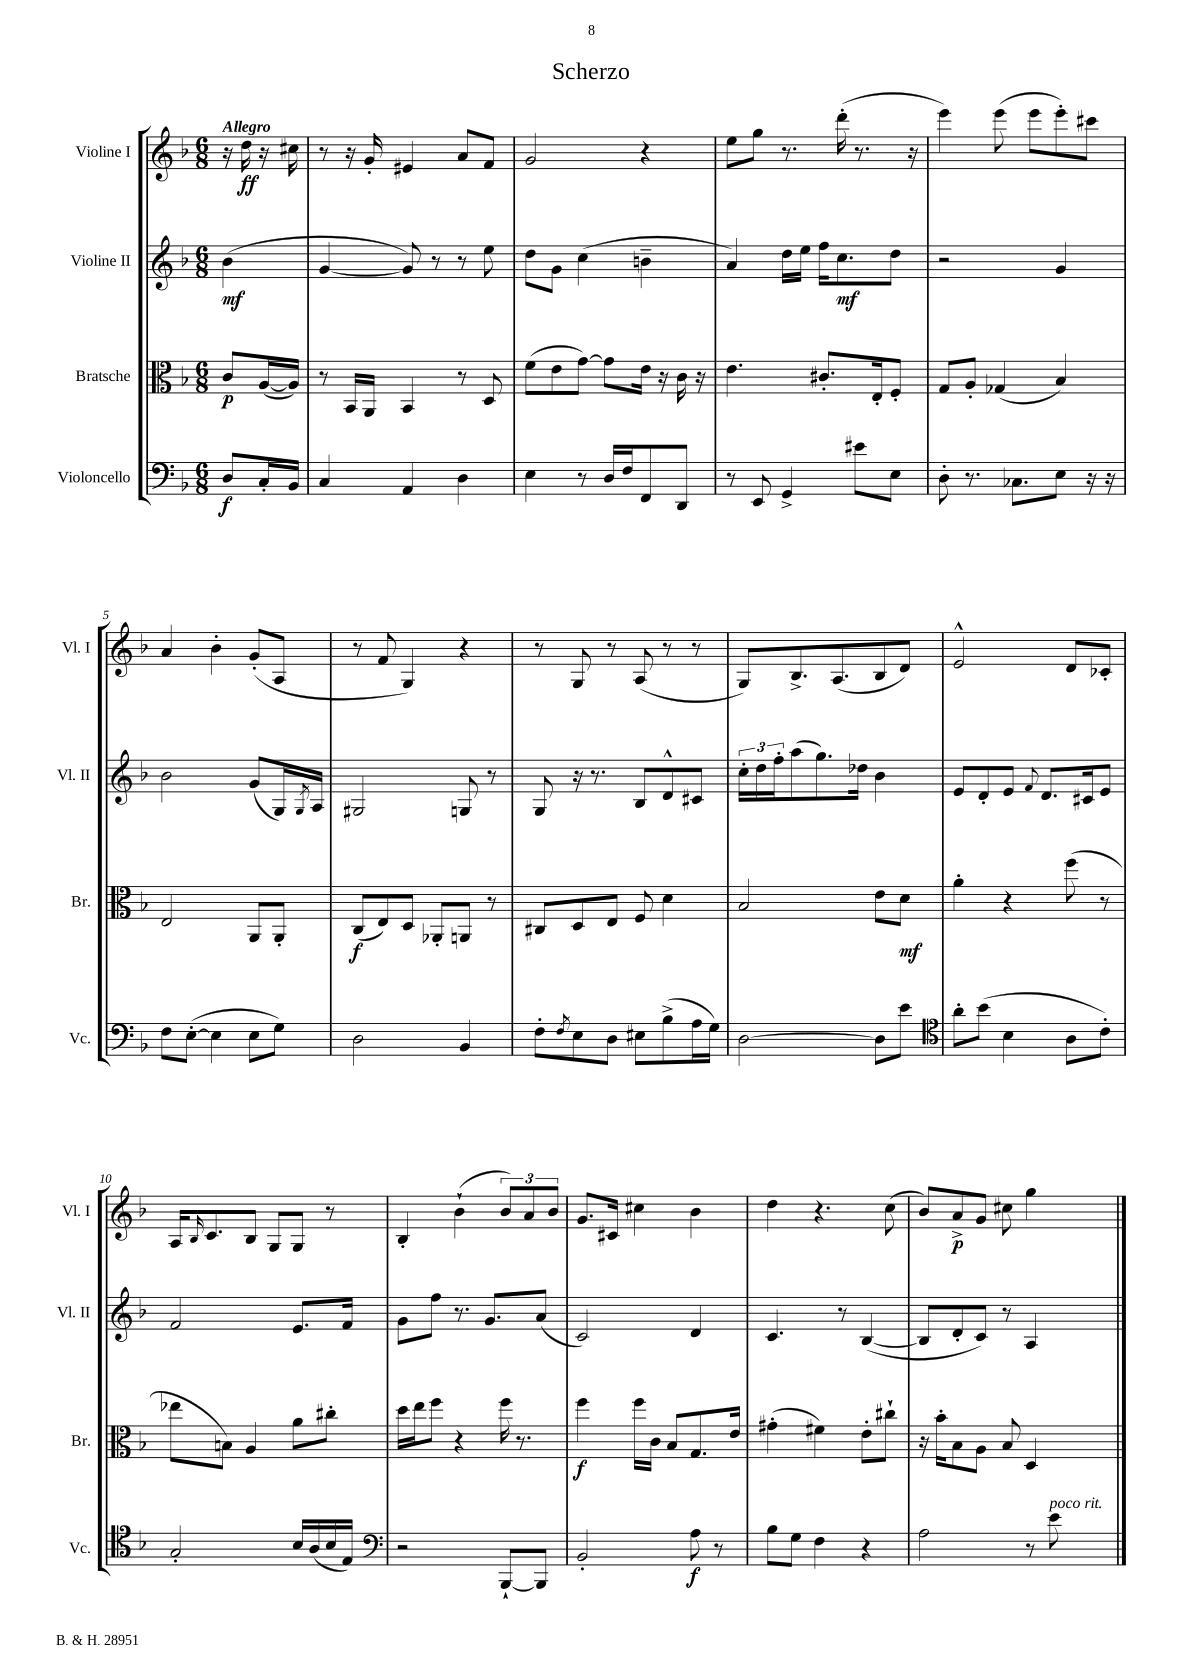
\header { title = "Scherzo" }
<<
\new StaffGroup <<
\new Staff = "s0" \with { instrumentName = "Violine I" shortInstrumentName = "Vl. I" } {
    \clef treble \key f \major \numericTimeSignature \time 6/8 \partial 4 \tempo "Allegro"
    r16 d''16\ff r16 cis''16 |
    r8 r16 g'16-. eis'4 a'8 f'8 |
    g'2 r4 |
    e''8 g''8 r8. d'''16-.( r8. r16 |
    e'''4) e'''8( e'''8 e'''8-.) cis'''8 |
    a'4 bes'4-. g'8-.( a8 |
    r8 f'8 g4) r4 |
    r8 g8 r8 a8( r8 r8 |
    g8) bes8.-> a8.( bes8 d'8) |
    e'2-^ d'8 ces'8-. |
    a16 \grace { bes16 } c'8. bes8 g8 g8 r8 |
    bes4-. bes'4-!( \tuplet 3/2 { bes'8) a'8 bes'8 } |
    g'8. cis'16 cis''4 bes'4 |
    d''4 r4. c''8( |
    bes'8) a'8->\p g'8 cis''8 g''4 \bar "|." |
}
\new Staff = "s1" \with { instrumentName = "Violine II" shortInstrumentName = "Vl. II" } {
    \clef treble \key f \major \numericTimeSignature \time 6/8 \partial 4
    bes'4\mf( |
    g'4~ g'8) r8 r8 e''8 |
    d''8 g'8 c''4( b'4-- |
    a'4) d''16 e''16 f''16 c''8.\mf d''8 |
    r2 g'4 |
    bes'2 g'8( g16) \acciaccatura { g8 } a16 |
    gis2 g8 r8 |
    g8 r16 r8. bes8 d'8-^ cis'8 |
    \tuplet 3/2 { c''16-. d''16 f''16-. } a''8( g''8.) des''16 bes'4 |
    e'8 d'8-. e'8 \appoggiatura { f'8 } d'8. cis'16 e'8 |
    f'2 e'8. f'16 |
    g'8 f''8 r8. g'8. a'8( |
    c'2) d'4 |
    c'4. r8 bes4~( |
    bes8 d'8-. c'8) r8 a4 \bar "|." |
}
\new Staff = "s2" \with { instrumentName = "Bratsche" shortInstrumentName = "Br." } {
    \clef alto \key f \major \numericTimeSignature \time 6/8 \partial 4
    c'8\p a16~( a16) |
    r8 bes,16 a,16 bes,4 r8 d8 |
    f'8( e'8 g'8~) g'8 e'16 r16 c'16 r16 |
    e'4. cis'8.-. e16-. f8-. |
    g8 a8-. ges4( bes4) |
    e2 a,8 a,8-. |
    c8\f( e8) d8 aes,8-. a,8 r8 |
    cis8 d8 e8 f8 d'4 |
    bes2 e'8 d'8\mf |
    a'4-. r4 f''8( r8 |
    ees''8 b8) a4 a'8 cis''8-. |
    d''16 e''16 f''8 r4 f''16 r8. |
    f''4\f f''16 c'16 bes8 g8. e'16 |
    gis'4-.( fis'4) e'8-. cis''8-! |
    r16 bes'16-. bes8 a8 bes8 d4 \bar "|." |
}
\new Staff = "s3" \with { instrumentName = "Violoncello" shortInstrumentName = "Vc." } {
    \clef bass \key f \major \numericTimeSignature \time 6/8 \partial 4
    d8\f c16-. bes,16 |
    c4 a,4 d4 |
    e4 r8 d16 f16 f,8 d,8 |
    r8 e,8 g,4-> eis'8 e8 |
    d8-. r8. ces8. e8 r16 r16 |
    f8 e8~-.( e4 e8 g8) |
    d2 bes,4 |
    f8-. \acciaccatura { f8 } e8 d8 eis8 bes8->( a16 g16) |
    d2~ d8 e'8 |
    \clef tenor a'8-. bes'8( bes4 a8 c'8-.) |
    g2-. bes16 a16( bes16 e16) |
    \clef bass r2 bes,,8~-! bes,,8 |
    bes,2-. a8\f r8 |
    bes8 g8 f4 r4 |
    a2 r8 e'8^\markup { \italic "poco rit." } \bar "|." |
}
>>
>>
